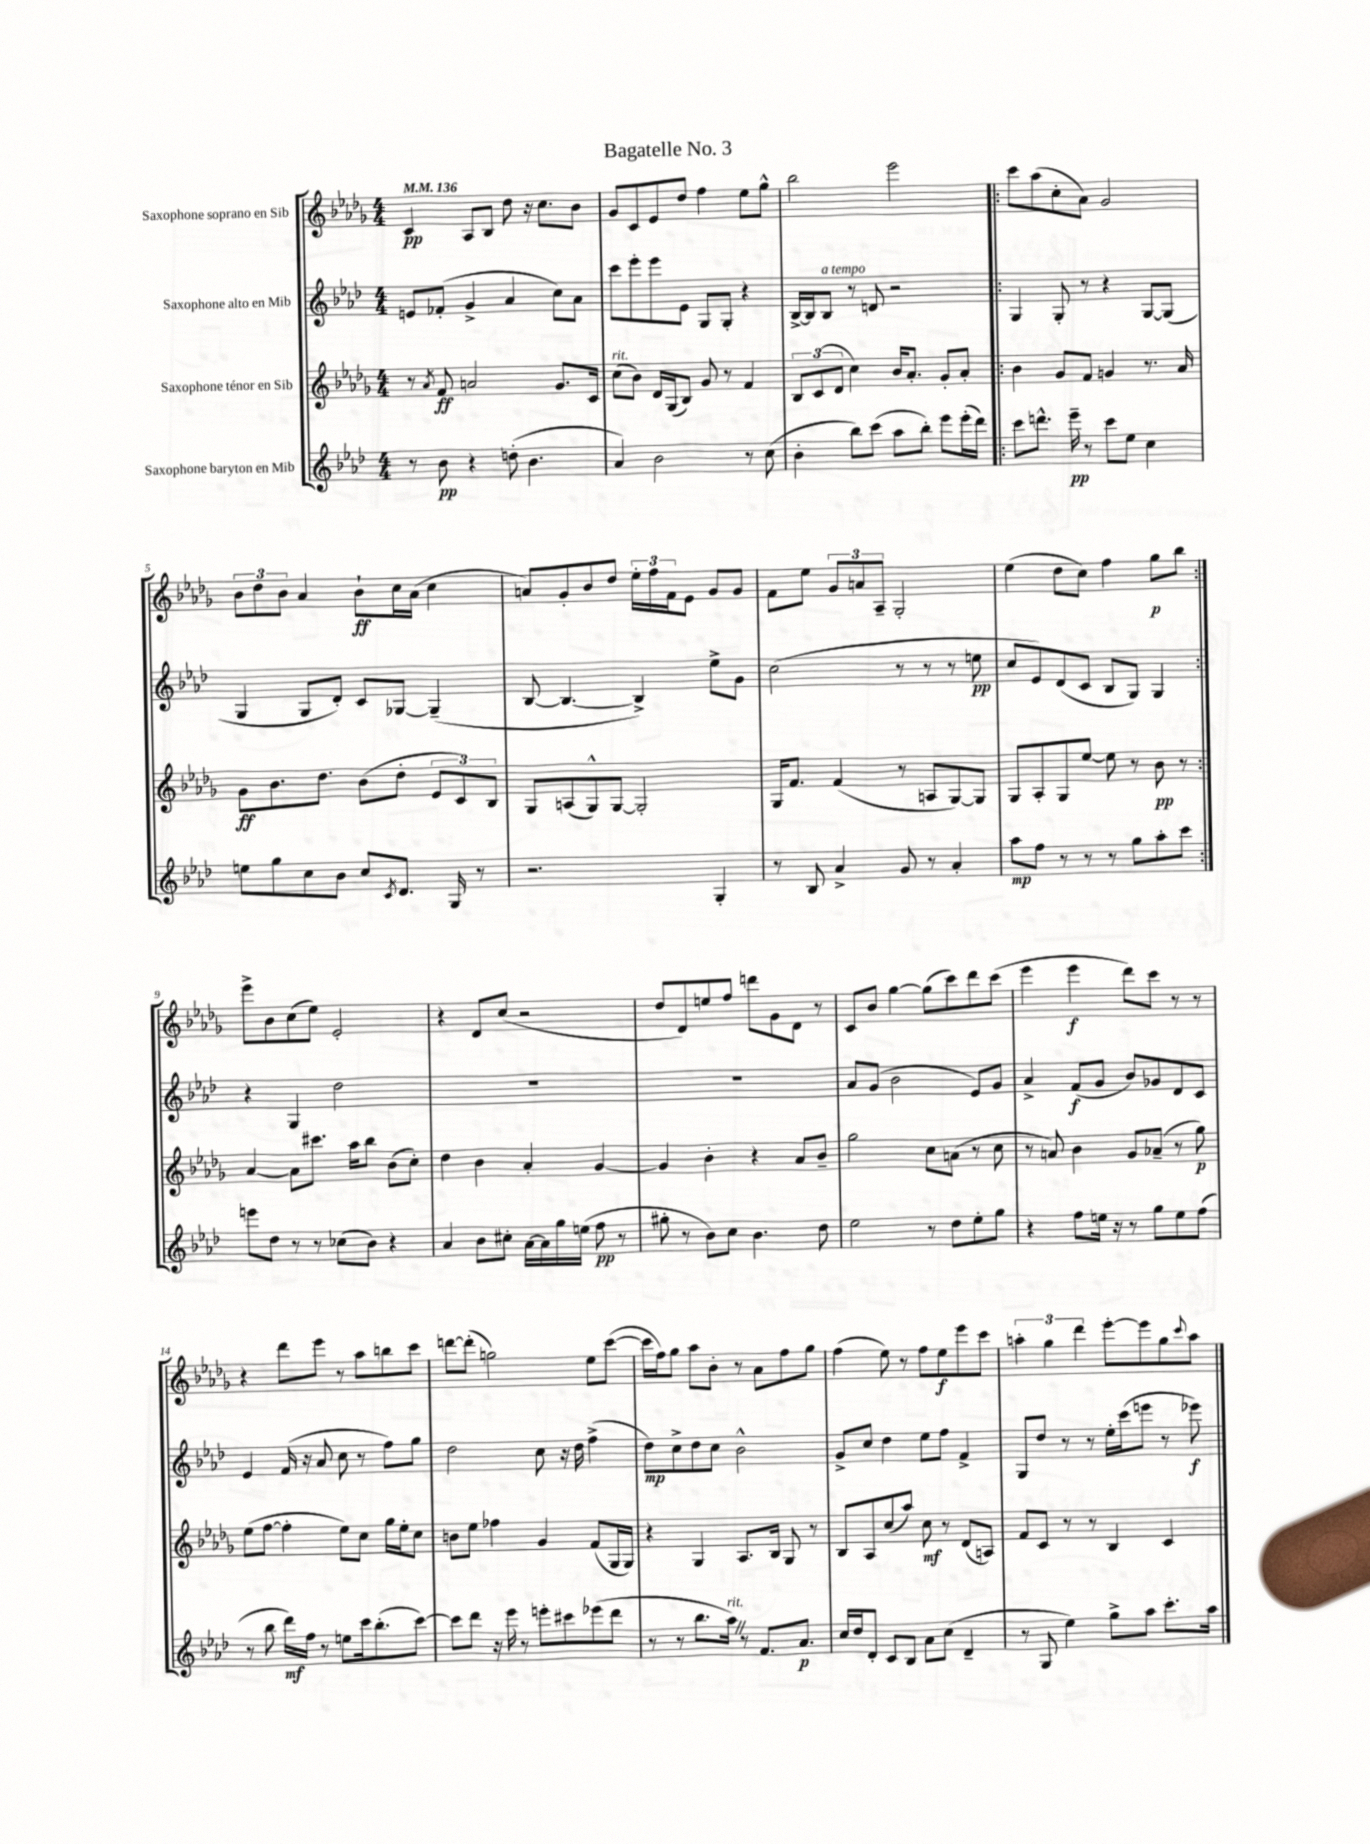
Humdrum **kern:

**kern	**dynam	**kern	**dynam	**kern	**dynam	**kern	**dynam
*part4	*part4	*part3	*part3	*part2	*part2	*part1	*part1
*staff4	*staff4	*staff3	*staff3	*staff2	*staff2	*staff1	*staff1
*I"Saxophone baryton en Mib	*	*I"Saxophone ténor en Sib	*	*I"Saxophone alto en Mib	*	*I"Saxophone soprano en Sib	*
*clefG2	*	*clefG2	*	*clefG2	*	*clefG2	*
*k[b-e-a-d-]	*	*k[b-e-a-d-g-]	*	*k[b-e-a-d-]	*	*k[b-e-a-d-g-]	*
*M4/4	*	*M4/4	*	*M4/4	*	*M4/4	*
*MM136	*	*MM136	*	*MM136	*	*MM136	*
=1	=1	=1	=1	=1	=1	=1	=1
8r	.	8r	.	8en/L	.	4c/	pp
.	.	8qa-/	.	.	.	.	.
8b-\	pp	8f/	ff	(8f-X'/J	.	.	.
4r	.	2an/	.	4g^/	.	8A-/L	.
.	.	.	.	.	.	8B-/J	.
(8ddn'\	.	.	.	4a-/	.	8dd-\	.
4.b-\	.	.	.	.	.	16r	.
.	.	.	.	.	.	8.cc\L	.
.	.	8.g-/L	.	8cc\L)	.	.	.
.	.	.	.	8a-\J	.	8b-\J	.
.	.	16c/Jk	.	.	.	.	.
=2	=2	=2	=2	=2	=2	=2	=2
!	!	!LO:TX:a:i:t=rit.	!	!	!	!	!
4a-/)	.	(8cc\L	.	8ccc\L	.	8g-/L	.
.	.	8b-\J)	.	8eee-'\	.	8c/	.
2b-\	.	16d-/LL	.	8eee-\	.	8e-/	.
.	.	(16G-/J	.	.	.	.	.
.	.	8B-/J)	.	8e-\J	.	8dd-/J	.
.	.	8g-/	.	8G/L	.	4ff\	.
.	.	8r	.	8G'/J	.	.	.
8r	.	4f/	.	4r	.	8ee-\L	.
(8cc\	.	.	.	.	.	8gg-^^\J	.
=3	=3	=3	=3	=3	=3	=3	=3
4b-'\	.	12B-/L	.	[16B-^/LL	.	2bb-\	.
.	.	.	.	16B-/J]	.	.	.
.	.	(12c/	.	.	.	.	.
!	!	!	!	!LO:TX:a:i:t=a tempo	!	!	!
.	.	.	.	8B-/J	.	.	.
.	.	12d-/J	.	.	.	.	.
8bb-\L)	.	4cc\)	.	8r	.	.	.
(8ccc\J	.	.	.	8dn/	.	.	.
8aa-\L	.	16b-/KL	.	2r	.	2eee-\	.
.	.	8.a-'/J	.	.	.	.	.
8bb-'\J)	.	.	.	.	.	.	.
8eee-\L	.	8g-'/L	.	.	.	.	.
(16eee-'\L	.	8a-'/J	.	.	.	.	.
16ddd-\JJ)	.	.	.	.	.	.	.
=4!|:	=4!|:	=4!|:	=4!|:	=4!|:	=4!|:	=4!|:	=4!|:
8ccc\L	.	4b-\	.	4G/	.	8ccc\L	.
8.dddn^^\J	.	.	.	.	.	(8aa-\	.
.	.	8g-/L	.	8G'/	.	8cc'\	.
16eee-~\	pp	.	.	.	.	.	.
8r	.	8f/J	.	8r	.	8a-\J)	.
8ccc\L	.	4gn/	.	4r	.	2g-/	.
8ee-\J	.	.	.	.	.	.	.
4cc\	.	8.r	.	[8G/L	.	.	.
.	.	.	.	(8G/J]	.	.	.
.	.	16a-/	.	.	.	.	.
!!LO:LB:g=z
=5	=5	=5	=5	=5	=5	=5	=5
8een\L	.	8g-\L	ff	4G/	.	12b-\L	.
.	.	.	.	.	.	12dd-\	.
8gg\	.	8.b-\	.	.	.	.	.
.	.	.	.	.	.	12b-\J	.
8cc\	.	.	.	8G/L	.	4a-/	.
.	.	8.dd-\J	.	.	.	.	.
8b-\J	.	.	.	8d-'/J)	.	.	.
8cc/L	.	(8b-\L	.	8c/L	.	8b-`\L	ff
8qc/	.	.	.	.	.	.	.
8.d-/J	.	8dd-'\J	.	[8G-X/J	.	16cc\L	.
.	.	.	.	.	.	(16a-\JJ	.
.	.	12e-/L	.	(4G-~/]	.	4cc\	.
16G/	.	.	.	.	.	.	.
.	.	12c/)	.	.	.	.	.
8r	.	.	.	.	.	.	.
.	.	12B-/J	.	.	.	.	.
=6	=6	=6	=6	=6	=6	=6	=6
2.r	.	8G-/L	.	[8B-/	.	8an/L)	.
.	.	(8An/	.	4.B-/_	.	8g-'/	.
.	.	8G-^^/)	.	.	.	8b-/	.
.	.	[8G-/J	.	.	.	8dd-/J	.
.	.	2G-'/]	.	4B-^/])	.	24ee-'\LL	.
.	.	.	.	.	.	24ff\	.
.	.	.	.	.	.	24f\J	.
.	.	.	.	.	.	8e-\J	.
4G'/	.	.	.	8ee-^\L	.	8g-/L	.
.	.	.	.	8g\J	.	8g-/J	.
=7	=7	=7	=7	=7	=7	=7	=7
8r	.	16G-/KL	.	(2cc\	.	8f\L	.
.	.	8.f/J	.	.	.	.	.
8B-/	.	.	.	.	.	8ee-\J	.
4a-^/	.	(4f/	.	.	.	12g-/L	.
.	.	.	.	.	.	12an/	.
.	.	.	.	.	.	12A-~/J	.
8g/	.	8r	.	8r	.	2G-'/	.
8r	.	8An/L	.	8r	.	.	.
4a-'/	.	[8G-/)	.	8r	.	.	.
.	.	8G-/J]	.	8een\	pp	.	.
=8	=8	=8	=8	=8	=8	=8	=8
8aa-\L	mp	8G-/L	.	8cc/L	.	(4ee-\	.
8ff\J	.	8A-'/	.	8e-/)	.	.	.
8r	.	8G-/	.	(8d-/	.	8dd-\L	.
8r	.	[8ee-/J	.	8c/J	.	8cc\J)	.
8r	.	8ee-\]	.	8B-/L	.	4ff\	.
8gg\L	.	8r	.	8G/J)	.	.	.
8aa-'\	.	8b-\	pp	4G/	.	8gg-\L	p
8ccc\J	.	8r	.	.	.	8bb-\J	.
!!LO:LB:g=z
=9:|!	=9:|!	=9:|!	=9:|!	=9:|!	=9:|!	=9:|!	=9:|!
8eeen\L	.	[4a-/	.	4r	.	8eee-^\L	.
8dd-\J	.	.	.	.	.	8b-\	.
8r	.	8a-\L]	.	4G/	.	(8cc\	.
8r	.	8.ccc#X\J	.	.	.	8ee-\J)	.
(8cc-X\L	.	.	.	2dd-\	.	2e-'/	.
.	.	16aa-\KL	.	.	.	.	.
8b-\J)	.	8bb-\J	.	.	.	.	.
4r	.	(8b-\L	.	.	.	.	.
.	.	8cc'\J)	.	.	.	.	.
=10	=10	=10	=10	=10	=10	=10	=10
4a-/	.	4dd-\	.	1r	.	4r	.
8b-\L	.	4b-\	.	.	.	8d-/L	.
8cc#X'\J	.	.	.	.	.	(8cc/J	.
[16a-\LL	.	4a-'/	.	.	.	2r	.
16a-\]	.	.	.	.	.	.	.
16gg\	.	.	.	.	.	.	.
(16een\JJ	.	.	.	.	.	.	.
8ff\	pp	[4g-/	.	.	.	.	.
8r	.	.	.	.	.	.	.
=11	=11	=11	=11	=11	=11	=11	=11
8gg#X'\	.	4g-/]	.	1r	.	8dd-/L	.
8r	.	.	.	.	.	8d-/)	.
8b-\L)	.	4b-'\	.	.	.	8een/	.
8cc\J	.	.	.	.	.	8ff/J	.
4.b-\	.	4r	.	.	.	8dddn\L	.
.	.	.	.	.	.	8g-\	.
.	.	8a-/L	.	.	.	8d-\J	.
8dd-\	.	8b-~/J	.	.	.	8r	.
=12	=12	=12	=12	=12	=12	=12	=12
2ee-\	.	2gg-\	.	8a-/L	.	8c/L	.
.	.	.	.	(8g/J	.	8b-/J	.
.	.	.	.	2b-\	.	[4gg-\	.
8r	.	8cc\L	.	.	.	(8gg-\L]	.
8dd-\L	.	(8an\J	.	.	.	8ccc\)	.
8ee-'\	.	8r	.	8e-/L)	.	8ddd-\	.
8gg\J	.	8cc\	.	8g/J	.	(8ccc\J	.
=13	=13	=13	=13	=13	=13	=13	=13
4r	.	8r	.	4a-^/	.	4eee-\	.
.	.	8an/)	.	.	.	.	.
8ff\L	.	4b-\	.	(8f/L	f	4eee-\	f
16een\Jk	.	.	.	8g/J	.	.	.
16r	.	.	.	.	.	.	.
8r	.	8g-/L	.	8b-/L)	.	8ddd-\L)	.
8gg\L	.	(8a-X~/J	.	8g-X/	.	8ccc\J	.
8ee\	.	8r	.	8d-/	.	8r	.
(8ff\J	.	8gg-\)	p	8c/J	.	8r	.
!!LO:LB:g=z
=14	=14	=14	=14	=14	=14	=14	=14
8r	.	(8ee-\L	.	4e-/	.	4r	.
8bb-\	.	[8ff\J	.	.	.	.	.
16ddd-\LL)	mf	4ff'\]	.	(16f/	.	8ddd-\L	.
16ff\JJ	.	.	.	16r	.	.	.
8r	.	.	.	8a-/	.	8eee-\J	.
8een\L	.	8ee-\L)	.	8cc\	.	8r	.
16ccc\k	.	8cc\J	.	8r	.	8aa-\L	.
(8.bb-'\	.	.	.	.	.	.	.
.	.	16gg-\LL	.	8ff\L)	.	8bbn\	.
.	.	16ee-'\J	.	.	.	.	.
[8ccc\J)	.	8cc\J	.	8gg\J	.	8ccc\J	.
=15	=15	=15	=15	=15	=15	=15	=15
8ccc\L]	.	8bn\L	.	2dd-\	.	[8dddn\L	.
8ddd-\J	.	8ee-\J	.	.	.	(8ddd'\J]	.
16r	.	4ff-X\	.	.	.	2ggn\)	.
16eee-\	.	.	.	.	.	.	.
8r	.	.	.	.	.	.	.
8eeen'\L	.	4g-/	.	8cc\	.	.	.
8ccc#X\	.	.	.	16r	.	.	.
.	.	.	.	16dd-\	.	.	.
(8eee-X\	.	(8f/L	.	(4ff^\	.	8ee-\L	.
8ddd-\J	.	16G-/L	.	.	.	([8ccc\J	.
.	.	16G-/JJ)	.	.	.	.	.
=16	=16	=16	=16	=16	=16	=16	=16
8r	.	4r	.	8dd-\L)	mp	16ccc\LL]	.
.	.	.	.	.	.	16ff\J)	.
8r	.	.	.	8cc^\	.	8gg-\J	.
8.bb-\L	.	4G-/	.	8dd-\	.	8aa-\L	.
.	.	.	.	8cc\J	.	8b-'\J	.
!LO:TX:a:i:t=rit.	!	!	!	!	!	!	!
16aa-Z\Jk)	.	.	.	.	.	.	.
8r	.	8.A-/L	.	2b-^^\	.	8r	.
8.f/L	.	.	.	.	.	8a-\L	.
.	.	16B-/Jk	.	.	.	.	.
.	.	8G-/	.	.	.	8ff\	.
8.a-/J	p	.	.	.	.	.	.
.	.	8r	.	.	.	8gg-\J	.
=17	=17	=17	=17	=17	=17	=17	=17
16cc/LL	.	8B-/L	.	8g^/L	.	(4ff\	.
16dd-/J	.	.	.	.	.	.	.
8d-'/J	.	8A-/	.	8cc/J	.	.	.
8c/L	.	(8cc/	.	4dd-\	.	8ee-\)	.
8B-/J	.	8aa-/J)	.	.	.	8r	.
8a-\L	.	8cc\	mf	8ee-\L	.	8ff\L	.
(8cc\J	.	8r	.	8ff\J	.	8ee-\	f
4d-~/	.	(8d-/L	.	4f^/	.	8eee-\	.
.	.	8An/J)	.	.	.	8ccc\J	.
=18	=18	=18	=18	=18	=18	=18	=18
8r	.	8f/L	.	8G/L	.	6aan'\	.
8G/	.	8c/J	.	8dd-/J	.	.	.
.	.	.	.	.	.	6gg-\	.
4ee-\)	.	8r	.	8r	.	.	.
.	.	.	.	.	.	6ddd-\	.
.	.	8r	.	8r	.	.	.
8gg^\L	.	4B-/	.	16ee-'\LL	.	[8eee-'\L	.
.	.	.	.	(16ccc\J	.	.	.
8aa-\J	.	.	.	8eeen\J	.	8eee-\]	.
8.ccc'\L	.	4c/	.	8r	.	8gg-\	.
.	.	.	.	.	.	8qqccc/	.
.	.	.	.	8eee-X\)	f	8aa\J	.
16aa-\Jk	.	.	.	.	.	.	.
==	==	==	==	==	==	==	==
*-	*-	*-	*-	*-	*-	*-	*-
